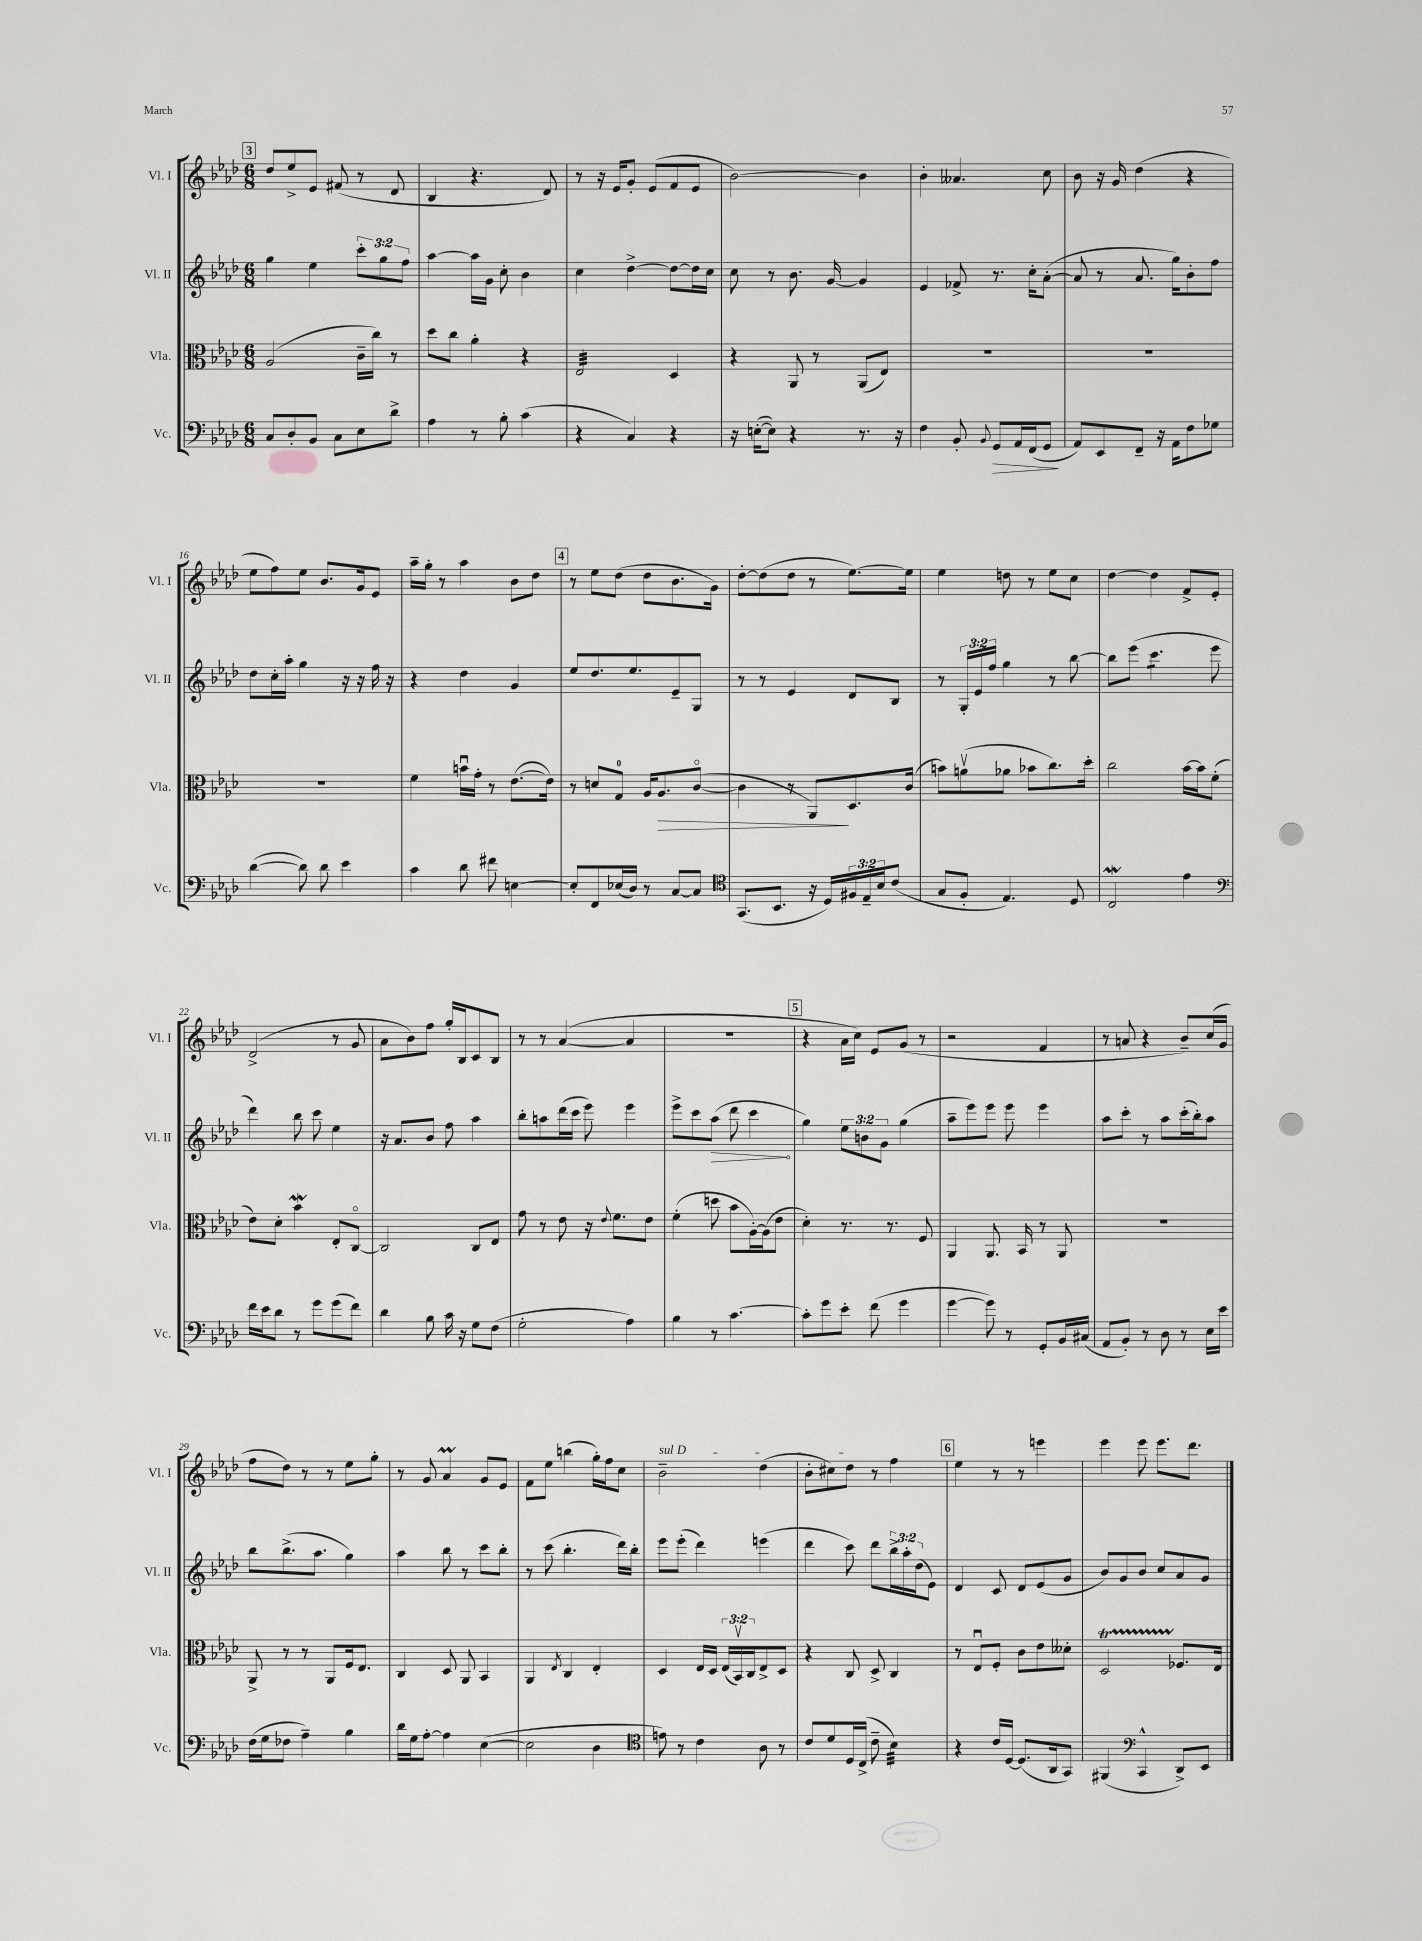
<<
\new StaffGroup <<
\new Staff = "s0" \with { instrumentName = "Vl. I" shortInstrumentName = "Vl. I" } {
    \clef treble \key aes \major \numericTimeSignature \time 6/8
    \mark \markup { \box "3" } des''8 ees''8-> ees'8 fis'8( r8 des'8 |
    bes4 r4. des'8) |
    r8 r16 ees'16 g'8-. ees'8( f'8 ees'8 |
    bes'2~) bes'4 |
    bes'4-. aeses'4. c''8 |
    bes'8 r16 g'16 des''4( r4 |
    ees''8 f''8) ees''8 bes'8. g'16 ees'8 |
    aes''16-- g''16-. r8 aes''4 bes'8 des''8 |
    \mark \markup { \box "4" } r8 ees''8 des''8( des''8 bes'8. g'16) |
    des''8~-. des''8( des''8 r8 ees''8.~) ees''16 |
    ees''4 d''8 r8 ees''8 c''8 |
    des''4~ des''4 f'8-> ees'8-. |
    des'2->( r8 g'8 |
    aes'8 bes'8) f''8 g''16-. bes16 c'8 bes8 |
    r8 r8 aes'4~( aes'4 |
    r2. |
    \mark \markup { \box "5" } r4 aes'16 c''16) ees'8 g'8( r8 |
    r2 f'4 |
    r8 a'8 r4 bes'8--) c''16( g'16 |
    f''8 des''8) r8 r8 ees''8 g''8-. |
    r8 g'8 aes'4\prall g'8 ees'8 |
    f'8 ees''8 b''4( g''16-.) f''16 c''8 |
    \once \override TextSpanner.bound-details.left.text = \markup { \italic "sul D" } bes'2--\startTextSpan des''4( |
    bes'8-. cis''8) des''8\stopTextSpan r8 f''4 |
    \mark \markup { \box "6" } ees''4 r8 r8 e'''4 |
    ees'''4 ees'''8 ees'''8. des'''8. \bar "|." |
}
\new Staff = "s1" \with { instrumentName = "Vl. II" shortInstrumentName = "Vl. II" } {
    \clef treble \key aes \major \numericTimeSignature \time 6/8 \override Staff.TupletNumber.text = #tuplet-number::calc-fraction-text
    \mark \markup { \box "3" } g''4 ees''4 \tuplet 3/2 { c'''8-. g''8 f''8 } |
    aes''4~ aes''16 g'16 c''8-. bes'4 |
    c''4 des''4~-> des''8~ des''16 c''16 |
    c''8 r8 bes'8. g'16~ g'4 |
    ees'4 fes'8-> r8. c''16-. aes'8~-.( |
    aes'8 r8 aes'8. g''16) bes'8-. f''8 |
    des''8 c''16-. aes''16-. g''4 r16 r16 f''16 r16 |
    r4 des''4 g'4 |
    \mark \markup { \box "4" } ees''8 des''8. ees''8. ees'8-- g8 |
    r8 r8 ees'4 des'8 bes8 |
    r8 \tuplet 3/2 { g16-. ees'16 f''16 } g''4 r8 bes''8~ |
    bes''8 ees'''8( c'''4.:8 ees'''8 |
    des'''4) bes''8 c'''8 ees''4 |
    r16 aes'8. bes'8 f''8 aes''4 |
    bes''8-. a''8 des'''16( c'''16 ees'''8) ees'''4 |
    ees'''8-> c'''8 \once \override Hairpin.circled-tip = ##t aes''8\>( des'''8 c'''4\! |
    \mark \markup { \box "5" } g''4) \tuplet 3/2 { ees''8 b'8 g'8 } g''4( |
    aes''8-- ees'''8) ees'''8 ees'''8 ees'''4 |
    aes''8 c'''8-. r8 aes''8 c'''16-.( bes''16-.) aes''8 |
    bes''8 bes''8.->( aes''8. g''4) |
    aes''4 bes''8 r8 c'''8 bes''8-. |
    r8 c'''8( bes''4.-. des'''16) bes''16-. |
    ees'''8 ees'''8-.( des'''4) e'''4( |
    des'''4 c'''8) des'''8 \tuplet 3/2 { bes''16-> aes''16-. des''16( } ees'8) |
    \mark \markup { \box "6" } des'4 c'8 des'8 ees'8( g'8 |
    bes'8) g'8 bes'8 c''8 aes'8 g'8 \bar "|." |
}
\new Staff = "s2" \with { instrumentName = "Vla." shortInstrumentName = "Vla." } {
    \clef alto \key aes \major \numericTimeSignature \time 6/8 \override Staff.TupletNumber.text = #tuplet-number::calc-fraction-text
    \mark \markup { \box "3" } aes2( c'16-- c''16) r8 |
    des''8 c''8 aes'4-. r4 |
    ees2:32 des4 |
    r4 aes,8 r8 aes,8( ees8) |
    R2. |
    R2. |
    R2. |
    f'4 b'16\downbow g'16-. r8 ees'8.~( ees'16) |
    \mark \markup { \box "4" } r8 d'8 g8-0 aes16 aes8.\> c'8~\flageolet( |
    c'4 r8 aes,8\!) des8. c'16( |
    b'8) a'8\upbow( aes'8 bes'8 c''8.) des''16-. |
    c''2 bes'16~ bes'16 f'8-.( |
    ees'8) des'8-. bes'4\mordent ees8-. c8~\flageolet |
    c2 c8 ees8 |
    g'8 r8 ees'8 r16 \appoggiatura { ees'8 } f'8. ees'8 |
    f'4-.( d''8 bes'8 aes16~-.) aes16( ees'8 |
    \mark \markup { \box "5" } des'4-.) r8. r8. f8 |
    aes,4 aes,8. bes,16 r8 aes,8 |
    R2. |
    aes,8-> r8 r8 aes,8 f16 ees8. |
    c4 des8 aes,8 bes,4 |
    aes,4 \acciaccatura { ees8 } c4 ees4-. |
    des4 ees16 des16 \tuplet 3/2 { ees16( bes,16\upbow) c16 } ees8-> des8 |
    r4 c8 des8-> c4 |
    \mark \markup { \box "6" } r8 ees8\downbow f8-. c'8 ees'8 deses'8-. |
    des2\startTrillSpan fes8.\stopTrillSpan ees16 \bar "|." |
}
\new Staff = "s3" \with { instrumentName = "Vc." shortInstrumentName = "Vc." } {
    \clef bass \key aes \major \numericTimeSignature \time 6/8 \override Staff.TupletNumber.text = #tuplet-number::calc-fraction-text
    \mark \markup { \box "3" } c8 des8-. bes,8 c8 ees8 des'8-> |
    aes4 r8 bes8-. c'4( |
    r4 c4) r4 |
    r16 e16~-.( e8) r4 r8. r16 |
    f4 bes,8-. \appoggiatura { bes,8 } g,8\> aes,16 f,16( g,8\! |
    aes,8) ees,8 f,8-- r16 aes,16 f8 ges8 |
    des'4~( des'8) des'8 ees'4 |
    c'4 des'8 fis'8 e4~ |
    \mark \markup { \box "4" } e8-. f,8 ees16( des16) r8 c8~ c8 |
    \clef tenor g,8.( bes,8. r16 des16) \tuplet 3/2 { fis16 ees16-- bes16 } c'8( |
    g8 f8-. ees4.) des8 |
    c2\mordent ees'4 |
    \clef bass f'16 ees'16 des'8 r8 g'8 g'8( f'8) |
    des'4 bes8 c'16 r16 g8 f8( |
    g2-. aes4) |
    bes4 r8 c'4.~ |
    \mark \markup { \box "5" } c'8-. g'8 ees'8-. f'8( g'4 |
    g'4~ g'8) r8 g,8-. bes,16 cis16( |
    aes,8 bes,8-.) r8 des8 r8 ees16 ees'16 |
    f16( g16 fes8 aes4--) bes4 |
    des'16 g16 aes8~-. aes4 ees4~( |
    ees2 des4 |
    \clef tenor e'8) r8 c'4 aes8 r8 |
    c'8 des'8 des16 c16->( c'8-- bes4:32) |
    \mark \markup { \box "6" } r4 c'16 des16~ des8.( aes,16 g,8) |
    fis,4( \clef bass c,4-^ des,8->) ees,8 \bar "|." |
}
>>
>>
\layout { \context { \Score currentBarNumber = #10 } }
